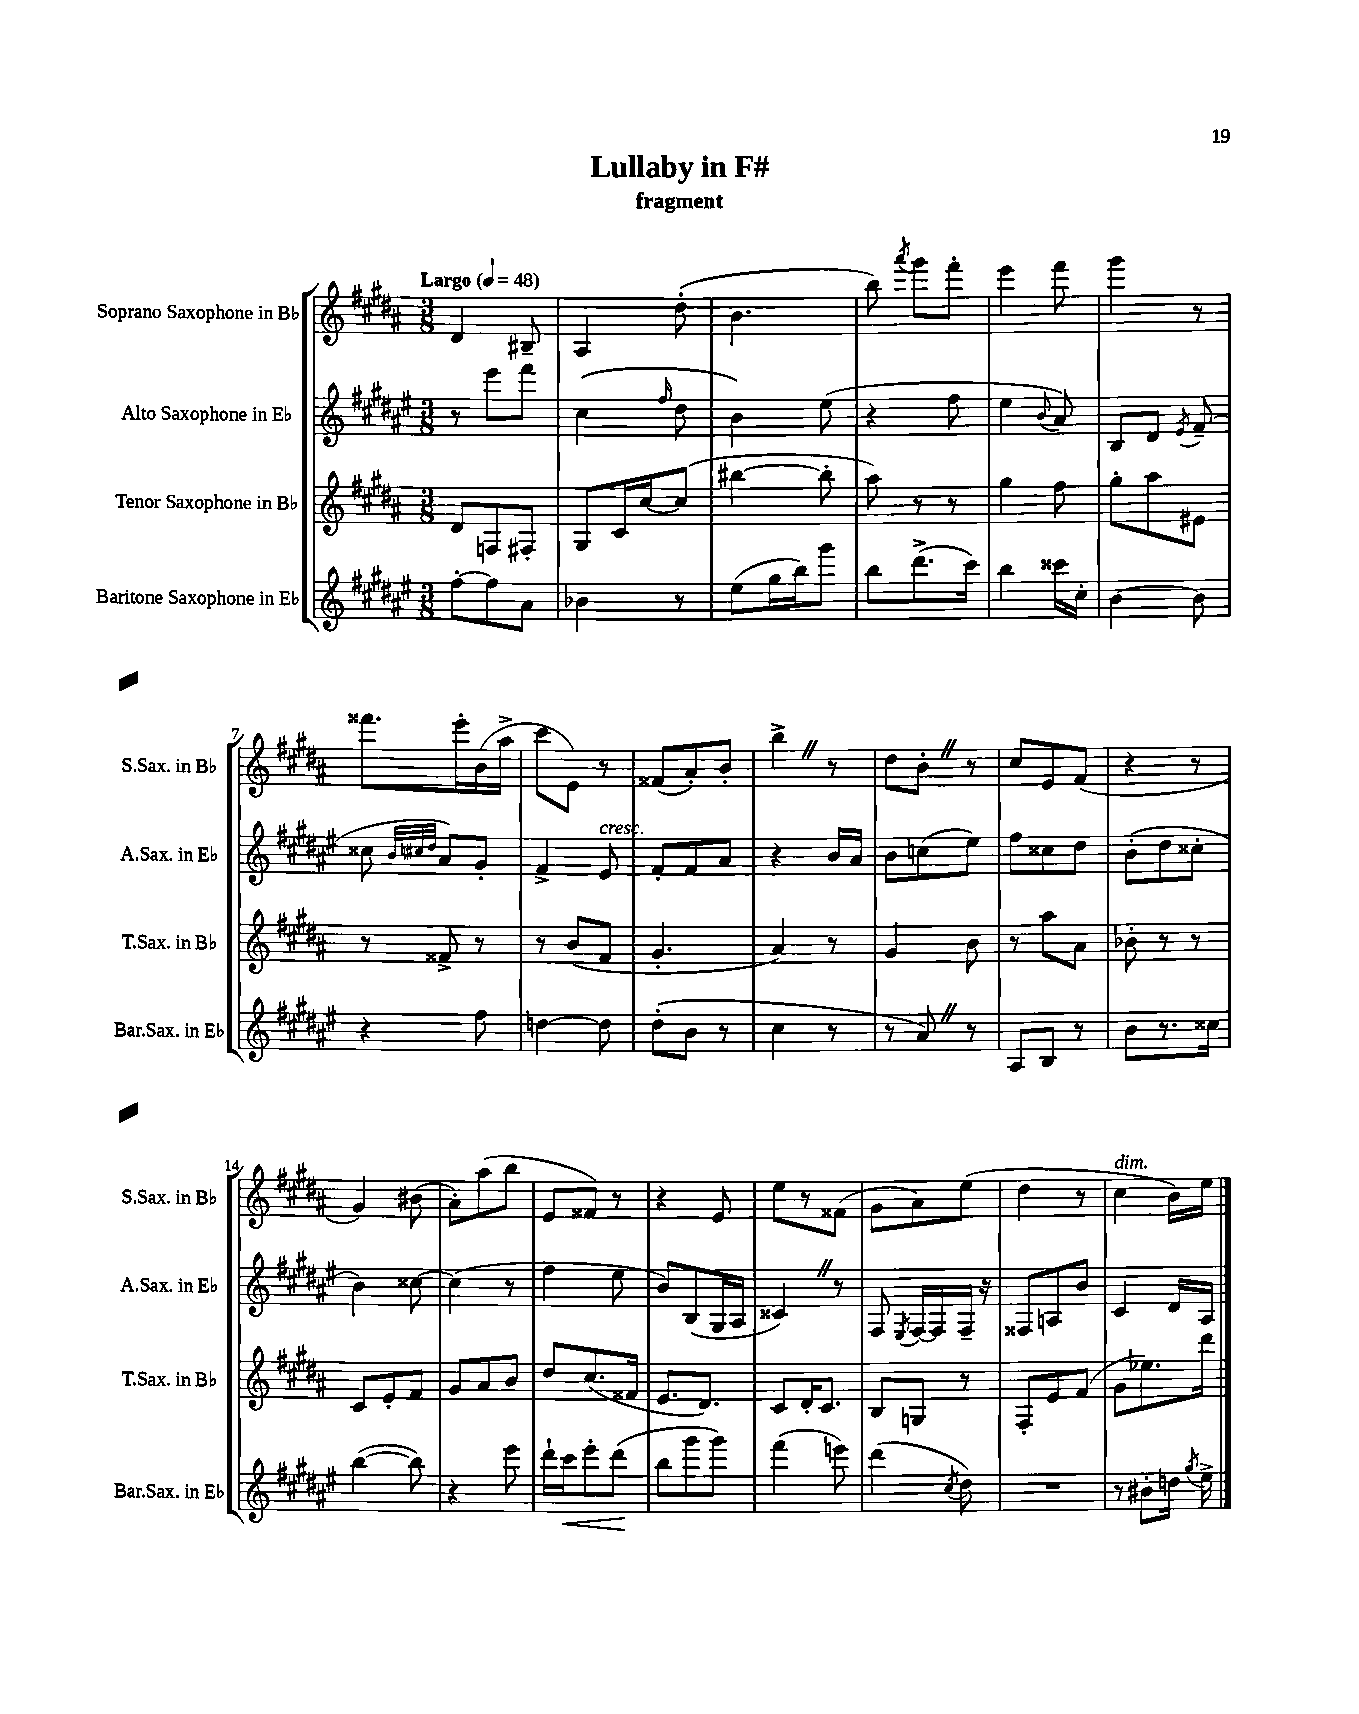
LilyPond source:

\header { title = "Lullaby in F#" subtitle = "fragment" }
<<
\new StaffGroup <<
\new Staff = "s0" \with { instrumentName = "Soprano Saxophone in Bb" shortInstrumentName = "S.Sax. in Bb" } {
    \clef treble \key b \major \numericTimeSignature \time 3/8 \tempo "Largo" 4 = 48
    \autoBeamOff dis'4 bis8-- |
    ais4 dis''8-.( |
    b'4. |
    b''8) \acciaccatura { ais'''8 } gis'''8[ fis'''8]-. |
    e'''4 fis'''8 |
    gis'''4 r8 |
    fisis'''8.[ e'''16-. b'16( ais''16]-> |
    cis'''8[ e'8]) r8 |
    fisis'8[( ais'8-.) b'8]-. |
    b''4-> \once \override BreathingSign.text = \markup { \musicglyph "scripts.caesura.straight" } \breathe r8 |
    dis''8[ b'8]-. \once \override BreathingSign.text = \markup { \musicglyph "scripts.caesura.straight" } \breathe r8 |
    cis''8[ e'8 fis'8]( |
    r4 r8 |
    gis'4) bis'8( |
    ais'8[-.) ais''8( b''8] |
    e'8[ fisis'8]) r8 |
    r4 e'8 |
    e''8[ r8 fisis'8]( |
    gis'8[ ais'8) e''8]( |
    dis''4 r8 |
    cis''4^\markup { \italic "dim." } b'16[) e''16] \bar "|." |
}
\new Staff = "s1" \with { instrumentName = "Alto Saxophone in Eb" shortInstrumentName = "A.Sax. in Eb" } {
    \clef treble \key fis \major \numericTimeSignature \time 3/8
    \autoBeamOff r8 eis'''8[ fis'''8] |
    cis''4( \grace { fis''16 } dis''8 |
    b'4) eis''8( |
    r4 fis''8 |
    eis''4 \appoggiatura { b'8 } ais'8) |
    b8[ dis'8] \acciaccatura { eis'8 } fis'8--( |
    cisis''8 \grace { b'32[ cis''32 dis''32] } ais'8[) gis'8]-. |
    fis'4-> eis'8^\markup { \italic "cresc." } |
    fis'8[-. fis'8 ais'8] |
    r4 b'16[ ais'16] |
    b'8[ c''8( eis''8]) |
    fis''8[ cisis''8 dis''8] |
    b'8[-.( dis''8 cisis''8]-. |
    b'4) cisis''8~ |
    cisis''4( r8 |
    fis''4 eis''8 |
    b'8[) b8( gis16 ais16] |
    cisis'4) \once \override BreathingSign.text = \markup { \musicglyph "scripts.caesura.straight" } \breathe r8 |
    fis8 \acciaccatura { eis8 } fis16[~ fis16 fis16]-- r16 |
    fisis8[ a8 b'8] |
    cis'4 dis'16[ ais16] \bar "|." |
}
\new Staff = "s2" \with { instrumentName = "Tenor Saxophone in Bb" shortInstrumentName = "T.Sax. in Bb" } {
    \clef treble \key b \major \numericTimeSignature \time 3/8
    \autoBeamOff dis'8[ f8 fis8]-. |
    gis8[ cis'16 cis''16~ cis''8]( |
    bis''4~ bis''8-. |
    ais''8) r8 r8 |
    gis''4 fis''8 |
    gis''8[-. ais''8 eis'8] |
    r8 fisis'8-> r8 |
    r8 b'8[( fis'8] |
    gis'4.-. |
    ais'4) r8 |
    gis'4 b'8 |
    r8 ais''8[ ais'8] |
    bes'8-. r8 r8 |
    cis'8[ e'8-. fis'8] |
    gis'8[ ais'8 b'8] |
    dis''8[ cis''8.( fisis'16] |
    e'8.[ dis'8.]) |
    cis'8[ dis'16-. cis'8.] |
    b8[ g8] r8 |
    fis8[-. e'8 fis'8]( |
    gis'8[ ees''8.) dis'''16] \bar "|." |
}
\new Staff = "s3" \with { instrumentName = "Baritone Saxophone in Eb" shortInstrumentName = "Bar.Sax. in Eb" } {
    \clef treble \key fis \major \numericTimeSignature \time 3/8
    \autoBeamOff fis''8[~-. fis''8 ais'8] |
    bes'4 r8 |
    eis''8[( gis''16 b''16) gis'''8] |
    b''8[ dis'''8.->( cis'''16]) |
    b''4 cisis'''16[ cis''16]-. |
    b'4~ b'8 |
    r4 fis''8 |
    d''4~ d''8 |
    dis''8[-.( b'8] r8 |
    cis''4 r8 |
    r8 ais'8) \once \override BreathingSign.text = \markup { \musicglyph "scripts.caesura.straight" } \breathe r8 |
    ais8[ b8] r8 |
    b'8[ r8. cisis''16] |
    b''4~( b''8) |
    r4 eis'''8 |
    dis'''16[-! cis'''16\< eis'''8-. dis'''8]\!( |
    b''8[ gis'''8 gis'''8]) |
    fis'''4( e'''8) |
    dis'''4( \acciaccatura { cis''8 } dis''8) |
    R4. |
    r8 bis'8[-. d''16] \acciaccatura { gis''8 } eis''16-> \bar "|." |
}
>>
>>
